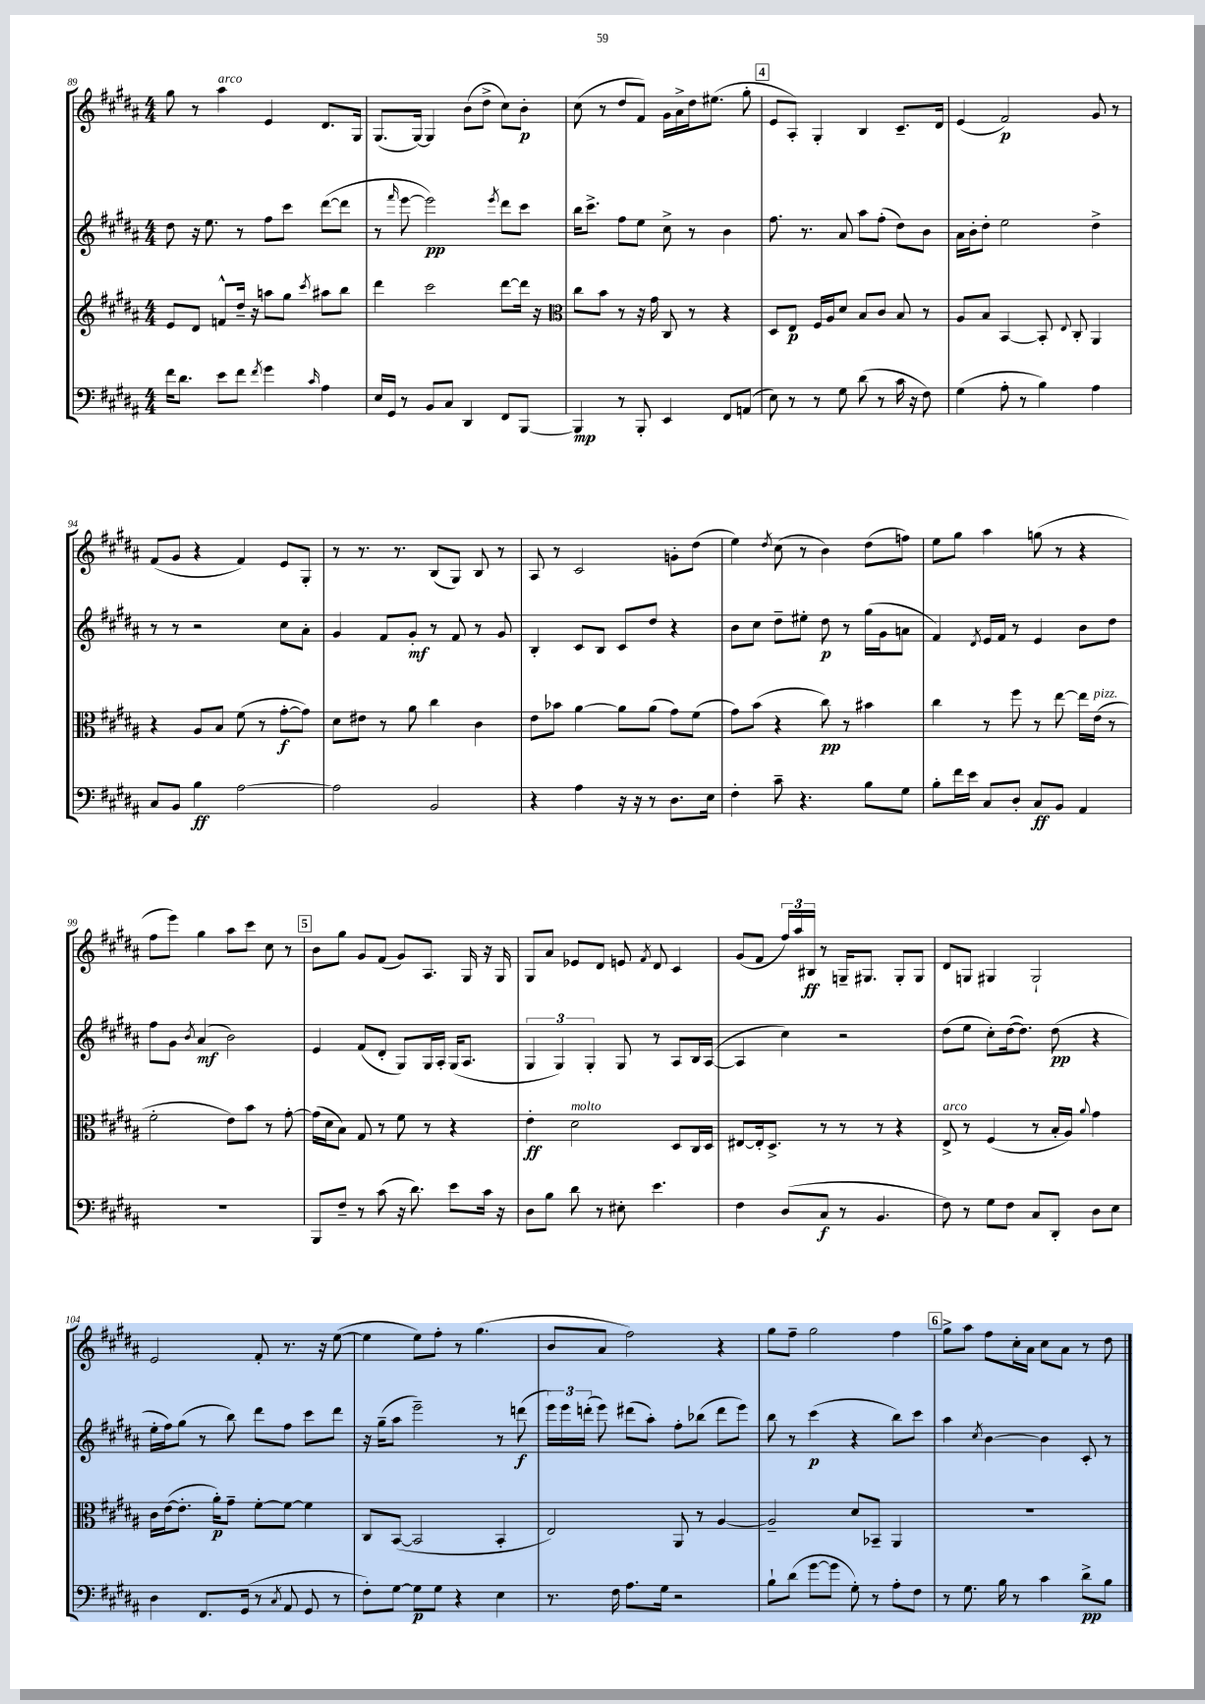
<<
\new StaffGroup <<
\new Staff = "s0" {
    \clef treble \key b \major \numericTimeSignature \time 4/4
    \autoBeamOff gis''8 r8 ais''4^\markup { \italic "arco" } e'4 dis'8.[ gis16] |
    gis8.[( gis16]~) gis4 b'8[( dis''8]-> cis''8[) b'8]-.\p |
    cis''8( r8 dis''8[ fis'8]) gis'16[ ais'16-> dis''16 eis''8.]( gis''8-. |
    \mark \markup { \box "4" } e'8[ ais8]-.) gis4-. b4 cis'8.[-- dis'16] |
    e'4( fis'2\p) gis'8 r8 |
    fis'8[( gis'8] r4 fis'4) e'8[ gis8]-. |
    r8 r8. r8. b8[( gis8]) b8 r8 |
    ais8 r8 cis'2 g'8[-. dis''8]( |
    e''4) \acciaccatura { dis''8 } cis''8( r8 b'4) dis''8[( f''8]) |
    e''8[ gis''8] ais''4 g''8( r8 r4 |
    fis''8[ e'''8]) gis''4 ais''8[ cis'''8] cis''8 r8 |
    \mark \markup { \box "5" } b'8[ gis''8] gis'8[ fis'8]( gis'8[) ais8.] gis16 r16 gis16 |
    gis8[ ais'8] ees'8[ dis'8] e'8 \acciaccatura { fis'8 } dis'8 cis'4 |
    gis'8[( fis'8] \tuplet 3/2 { fis''16[) ais''16 bis16]\ff } r8 g16[-- gis8.] gis8[-. gis8] |
    dis'8[ g8] gis4 gis2-! |
    e'2 fis'8-. r8. r16 e''8~( |
    e''4 e''8[) fis''8]-. r8 gis''4.( |
    b'8[ ais'8] fis''2) r4 |
    gis''8[ fis''8]-- gis''2 fis''4 |
    \mark \markup { \box "6" } gis''8[-> ais''8] fis''8[ cis''16-. ais'16] cis''8[ ais'8] r8 dis''8 \bar "|." |
}
\new Staff = "s1" {
    \clef treble \key b \major \numericTimeSignature \time 4/4
    \autoBeamOff dis''8 r16 e''8. r8 fis''8[ cis'''8] dis'''8[~( dis'''8] |
    r8 \grace { fis'''16 } e'''8~ e'''2\pp) \acciaccatura { e'''8 } dis'''8[ cis'''8] |
    b''16[ cis'''8.]-> fis''8[ e''8] cis''8-> r8 b'4 |
    \mark \markup { \box "4" } fis''8. r8. ais'8 ais''8[ fis''8]-.( dis''8[) b'8] |
    ais'16[ b'16-. dis''8]-. e''2 dis''4-> |
    r8 r8 r2 cis''8[ ais'8]-. |
    gis'4 fis'8[ gis'8]-.\mf r8 fis'8 r8 gis'8 |
    b4-. cis'8[ b8] cis'8[ dis''8] r4 |
    b'8[ cis''8] dis''8[-- eis''8]-. dis''8\p r8 gis''16[( gis'16 a'8] |
    fis'4) \acciaccatura { dis'8 } e'16[ fis'16] r8 e'4 b'8[ dis''8] |
    fis''8[ gis'8] \acciaccatura { b'8 } ais'4\mf( b'2) |
    \mark \markup { \box "5" } e'4 fis'8[( dis'8]-. gis8[) gis16 ais16]-. gis16[( ais8.] |
    \tuplet 3/2 { gis4 gis4) gis4-. } gis8 r8 ais8[ b16 ais16]~( |
    ais4 cis''4) r2 |
    dis''8[( e''8] cis''8[-.) dis''16~( dis''8.]) dis''8\pp( r4 |
    e''16[-. fis''16) gis''8]( r8 b''8) dis'''8[ fis''8] cis'''8[ dis'''8] |
    r16 gis''16[--( ais''8] e'''2--) r8 d'''8\f( |
    \tuplet 3/2 { e'''16[) e'''16 d'''16]-.( } e'''8) dis'''8[( ais''8]-.) fis''8[-. bes''8]( dis'''8[ e'''8]) |
    b''8 r8 cis'''4\p( r4 b''8[) cis'''8] |
    \mark \markup { \box "6" } ais''4 \acciaccatura { cis''8 } b'4~ b'4 cis'8-. r8 \bar "|." |
}
\new Staff = "s2" {
    \clef treble \key b \major \numericTimeSignature \time 4/4
    \autoBeamOff e'8[ dis'8] f'8[-^ dis''16]-- r16 a''8[ gis''8] \acciaccatura { cis'''8 } ais''8[ b''8] |
    dis'''4 cis'''2 dis'''8[~ dis'''16] r16 |
    \clef alto cis''8[ b'8] r8 r16 gis'16 cis8 r8 r4 |
    \mark \markup { \box "4" } dis8[ e8]\p fis16[ ais16 dis'8] b8[ cis'8] b8 r8 |
    ais8[ b8] b,4~ b,8-. \appoggiatura { e8 } cis8-. ais,4 |
    r4 ais8[ b8] fis'8( r8 gis'8[~-.\f gis'8]) |
    dis'8[ eis'8] r8 ais'8 cis''4 cis'4 |
    e'8[ bes'8] ais'4~ ais'8[ ais'8]( gis'8[) fis'8]( |
    gis'8[) b'8]( r4 cis''8\pp) r8 bis'4 |
    cis''4 r8 fis''8 r8 e''8~ e''16[ e'16]^\markup { \italic "pizz." }( r8 |
    fis'2-. e'8[) b'8] r8 gis'8~-. |
    \mark \markup { \box "5" } gis'16[( dis'16 b8]) gis8 r8 fis'8 r8 r4 |
    e'4-.\ff dis'2^\markup { \italic "molto" } dis8[ cis16 dis16] |
    eis8[~ eis16-. dis8.]-> r8 r8 r8 r4 |
    e8->^\markup { \italic "arco" } r8 fis4( r8 b16[-. ais16]) \appoggiatura { ais'8 } gis'4 |
    cis'16[ e'16~( e'8.]-. ais'16[-.\p) gis'8]-- fis'8[~-. fis'8]~ fis'4 |
    cis8[ b,8]~( b,2 b,4-. |
    e2) ais,8 r8 ais4~ |
    ais2-- dis'8[ bes,8]-- ais,4 |
    \mark \markup { \box "6" } R1 \bar "|." |
}
\new Staff = "s3" {
    \clef bass \key b \major \numericTimeSignature \time 4/4
    \autoBeamOff fis'16[ dis'8.] e'8[ fis'8] \acciaccatura { fis'8 } gis'4 \grace { cis'16 } ais4 |
    e16[ gis,16] r8 b,8[ cis8] dis,4 fis,8[ b,,8]~ |
    b,,4\mp r8 b,,8-. e,4 fis,8[ a,8]( |
    \mark \markup { \box "4" } e8) r8 r8 gis8 dis'8( r8 cis'16 r16 fis8) |
    gis4( ais8-. r8 b4) ais4 |
    cis8[ b,8] b4\ff ais2~ |
    ais2 b,2 |
    r4 ais4 r16 r16 r8 dis8.[ e16] |
    fis4-. cis'8-- r4. b8[ gis8] |
    b8[-. fis'16 e'16] cis8[ dis8]-. cis8[\ff b,8] ais,4 |
    r1 |
    \mark \markup { \box "5" } b,,8[ fis8]-- r8 cis'8( r16 dis'8.) e'8[ cis'16] r16 |
    dis8[ b8] dis'8 r8 eis8-. e'4. |
    fis4 dis8[( cis8]\f r8 b,4. |
    fis8) r8 gis8[ fis8] cis8[ dis,8]-. dis8[ e8] |
    dis4 fis,8.[ gis,16]( r8 \acciaccatura { cis8 } ais,8 gis,8 r8 |
    fis8[-.) gis8]~ gis8[\p gis8] r4 e4 |
    r8. fis16 ais8.[ gis16] r2 |
    b8[-! dis'8]( gis'8[~ gis'8] gis8-.) r8 ais8[-. fis8] |
    \mark \markup { \box "6" } r8 gis8. b16 r8 cis'4 dis'8[->\pp b8] \bar "|." |
}
>>
>>
\layout { \context { \Score currentBarNumber = #89 } }
